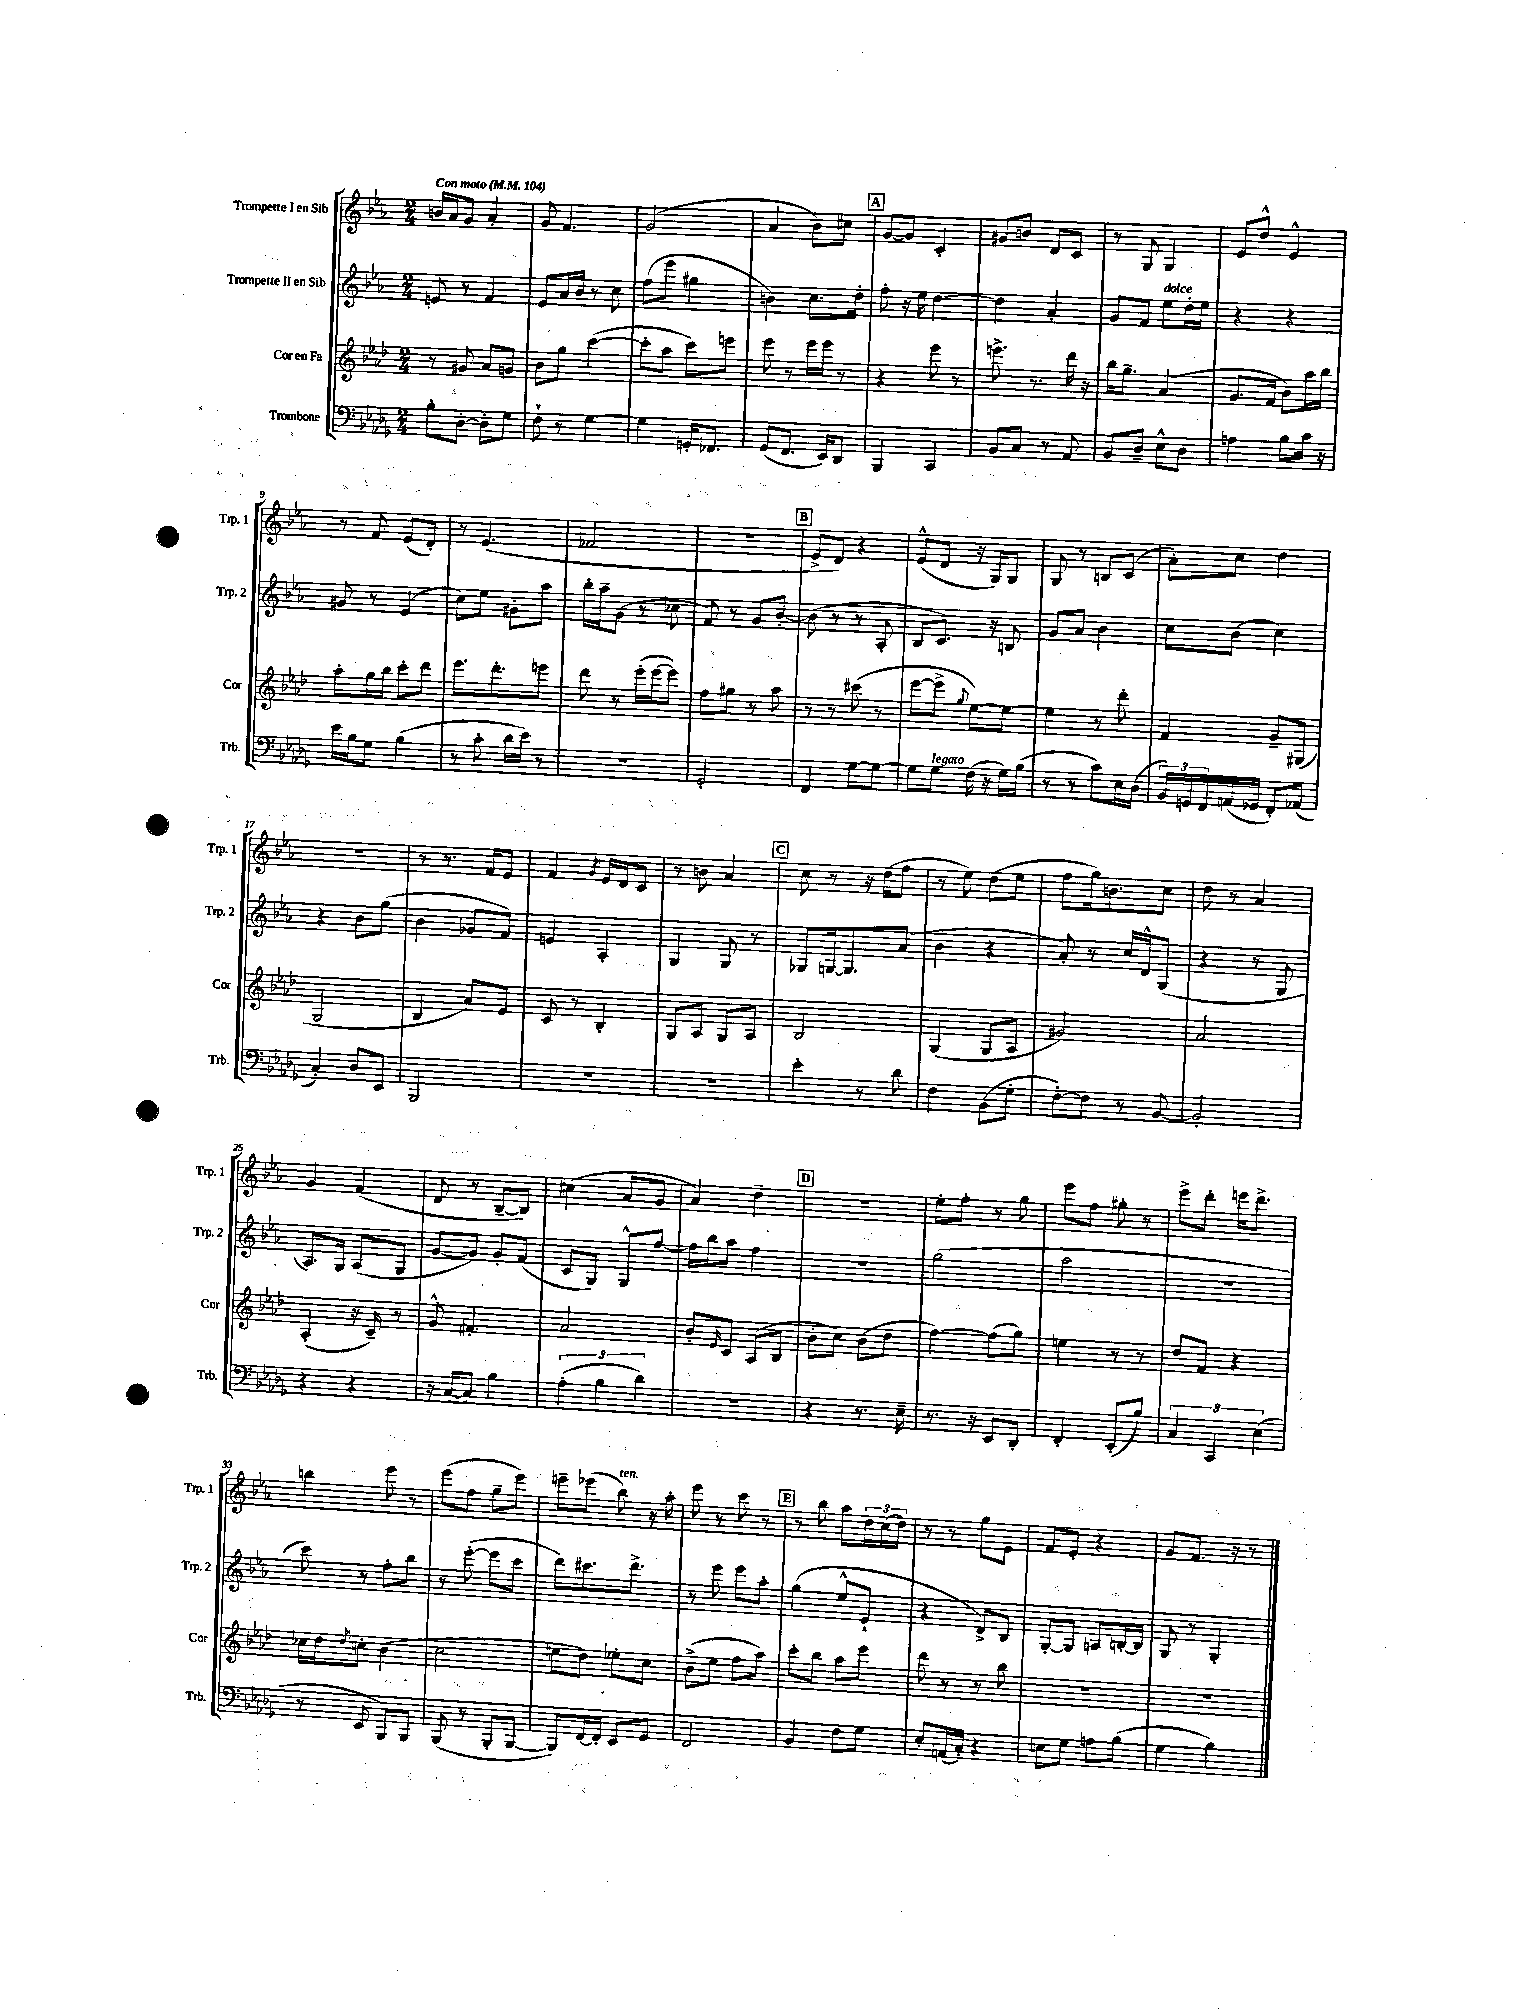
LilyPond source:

<<
\new StaffGroup <<
\new Staff = "s0" \with { instrumentName = "Trompette I en Sib" shortInstrumentName = "Trp. 1" } {
    \clef treble \key ees \major \numericTimeSignature \time 2/4 \tempo "Con moto" 4 = 104
    b'16 aes'16 g'8 aes'4-. |
    g'8 f'4. |
    g'2( |
    aes'4 bes'8) cis''8 |
    \mark \markup { \box "A" } g'8~ g'8 c'4-. |
    gis'8 b'8 d'8 c'8 |
    r8 g8 g4 |
    ees'8 d''8-^ ees'4-^ |
    r8 f'8 ees'8( d'8-.) |
    r8 ees'4.( |
    fes'2 |
    R2 |
    \mark \markup { \box "B" } ees'8-> d'8) r4 |
    ees'8-^( d'8 r16 g16) g8 |
    g8 r8 b8 c'8( |
    aes'8-.) c''8 d''4 |
    R2 |
    r8 r8. f'16 ees'8 |
    f'4 \acciaccatura { g'8 } ees'16 d'16 c'8 |
    r8 b'8 aes'4 |
    \mark \markup { \box "C" } c''8 r8 r16 d''16( f''8 |
    r8 ees''8) d''8( ees''8 |
    f''8 g''16) b'8. c''8 |
    d''8 r8 aes'4 |
    g'4 f'4( |
    d'8 r8 bes8~-- bes8) |
    cis''4( aes'8 g'8 |
    aes'4) d''4-- |
    \mark \markup { \box "D" } R2 |
    ees''8-. f''8-. r8 g''8 |
    ees'''8 f''8 gis''8-. r8 |
    ees'''8-> d'''8-. e'''16 d'''8.-> |
    b''4 ees'''8 r8 |
    ees'''8( f''8 g''8-- ees'''8) |
    e'''8-- ees'''8( bes''8^\markup { \italic "ten." }) r16 aes''16-. |
    ees'''8 r8 c'''8 r8 |
    \mark \markup { \box "E" } r8 bes''8 aes''8 \tuplet 3/2 { d''16 c''16( d''16) } |
    r8 r8 g''8 ees'8 |
    f'8 ees'8-. r4 |
    g'8 f'8. r16 r8 \bar "|." |
}
\new Staff = "s1" \with { instrumentName = "Trompette II en Sib" shortInstrumentName = "Trp. 2" } {
    \clef treble \key ees \major \numericTimeSignature \time 2/4
    e'8 r8 f'4 |
    ees'8 aes'16 bes'16 r8 c''8 |
    f''8( ees'''8 gis''4 |
    b'4) c''8. d''16-. |
    \mark \markup { \box "A" } f''8-. r16 ees''16 d''4~ |
    d''4 aes'4-. |
    g'8 f'8 ees''8^\markup { \italic "dolce" } d''16-. ees''16 |
    r4 r4 |
    gis'8 r8 ees'4( |
    c''8) ees''8 gis'8-. aes''8 |
    bes''16-. aes''16-- g'8( r8 ces''8 |
    f'8) r8 g'8 bes'8~-. |
    \mark \markup { \box "B" } bes'8( r8 r8 aes8-. |
    bes8 c'8.) r16 b8 |
    g'8 aes'8 bes'4 |
    c''8 bes'8( c''4) |
    r4 bes'8 g''8( |
    bes'4 ges'8 f'8) |
    e'4 aes4-. |
    g4 g8 r8 |
    \mark \markup { \box "C" } ges8 g16~ g8. aes'8( |
    bes'4 r4 |
    aes'8-.) r8 c''16 d'16-^ g8( |
    r4 r8 g8 |
    aes8.) g16 aes8( g8 |
    g'8~ g'8) g'8-. f'8( |
    c'8 g8) g8-^ f''8~ |
    f''16 bes''16 aes''8 f''4 |
    \mark \markup { \box "D" } R2 |
    g''2( |
    aes''2 |
    r2 |
    c'''8) r8 f''8-. bes''8 |
    r8 ees'''8~-.( ees'''8 c'''8 |
    d'''8) cis'''8. d'''8.-> |
    r8 ees'''8 ees'''8 aes''8-. |
    \mark \markup { \box "E" } g''4( ees''8-^ ees'8-! |
    r4 d'8->) bes8 |
    g8~-. g8 a8 b16~-. b16 |
    g8 r8 g4-. \bar "|." |
}
\new Staff = "s2" \with { instrumentName = "Cor en Fa" shortInstrumentName = "Cor" } {
    \clef treble \key aes \major \numericTimeSignature \time 2/4
    r8 gis'8 aes'8 g'8 |
    bes'8 g''8 c'''4~( |
    c'''8-. aes''8 c'''8) e'''8 |
    ees'''8 r8 ees'''16 ees'''16 r8 |
    \mark \markup { \box "A" } r4 ees'''8 r8 |
    e'''8.-> r8. des'''16 r16 |
    bes''16 g''8.-- aes'4( |
    g'8. f'16 bes'8) aes''16 bes''16 |
    aes''8-. g''16 bes''16 c'''8-. des'''8 |
    ees'''8. des'''8.-. e'''8 |
    des'''8 r8 ees'''16-.( ees'''16~ ees'''8) |
    f''8 gis''8 r8 aes''8 |
    \mark \markup { \box "B" } r8 r8 cis'''8( r8 |
    ees'''8~ ees'''8-> \appoggiatura { g''8 } ees''8~) ees''8~ |
    ees''4 r8 des'''8-. |
    f'4 g'8-- gis8( |
    g2 |
    bes4 aes'8) ees'8 |
    c'8 r8 bes4-. |
    g8 aes8 g8 aes8 |
    \mark \markup { \box "C" } bes2 |
    g4( g8 aes8 |
    gis'2) |
    aes'2 |
    aes4-.( r16 c'16--) r8 |
    g'8-^ fis'4.-. |
    aes'2 |
    bes'8-. \grace { ees'16 } c'8 aes8( bes8 |
    \mark \markup { \box "D" } bes'8-. c''8) bes'8( des''8 |
    f''4~) f''8( g''8) |
    e''4 r8 r8 |
    des''8 f'8 r4 |
    ces''16 des''16 \acciaccatura { des''8 } c''8-. bes'4( |
    c''2 |
    e''8 des''8) ees''8-. c''8 |
    bes'8->( ees''8 f''8 aes''8) |
    \mark \markup { \box "E" } c'''8-. bes''8 aes''8 ees'''8 |
    des'''8 r8 r8 bes''8 |
    R2 |
    R2 \bar "|." |
}
\new Staff = "s3" \with { instrumentName = "Trombone" shortInstrumentName = "Trb." } {
    \clef bass \key des \major \numericTimeSignature \time 2/4
    bes8-. des8~-. des8-. ges8 |
    f8-! r8 ges4~ |
    ges4 g,16-. fes,8. |
    ges,8( f,8. ees,16) des,8 |
    \mark \markup { \box "A" } bes,,4 c,4 |
    bes,8 c8 r8 aes,8 |
    bes,8 des8-- ees8-^ des8 |
    a4 bes8 c'16 r16 |
    ees'16 bes16 ges8 bes4( |
    r8 c'8-. des'16 ees'16) r8 |
    R2 |
    ges,2-. |
    \mark \markup { \box "B" } f,4 ges8~ ges8~ |
    ges8 ges8^\markup { \italic "legato" } f16( r16 ges16) bes16( |
    r8 r8 c'8) ees16 des16( |
    \tuplet 3/2 { bes,16) g,16 f,16 } a,16( ges,16 f,8-.) aes,8( |
    c4-.) des8 ees,8 |
    bes,,2 |
    R2 |
    R2 |
    \mark \markup { \box "C" } ees'4-. r8 des'8 |
    f4 bes,8( ges8-. |
    f8~-.) f8 r8 bes,8~ |
    bes,2-. |
    r4 r4 |
    r16 c16~( c8) bes4 |
    \tuplet 3/2 { aes4-.( bes4 des'4) } |
    R2 |
    \mark \markup { \box "D" } r4 r8. ees16-- |
    r8. r16 ees,8 des,8-. |
    f,4-. ees,8-.( bes8) |
    \tuplet 3/2 { c4 c,4 ees4( } |
    r8 ees,8 bes,,8) bes,,8 |
    bes,,8( r8 bes,,8-. bes,,8~ |
    bes,,8) f,16~ f,16-. ees,8 ges,8 |
    f,2 |
    \mark \markup { \box "E" } bes,4 f8 ges8 |
    ees8-. a,16( c16-.) r4 |
    e8 ges8 a8 bes8( |
    ges4 bes4) \bar "|." |
}
>>
>>
